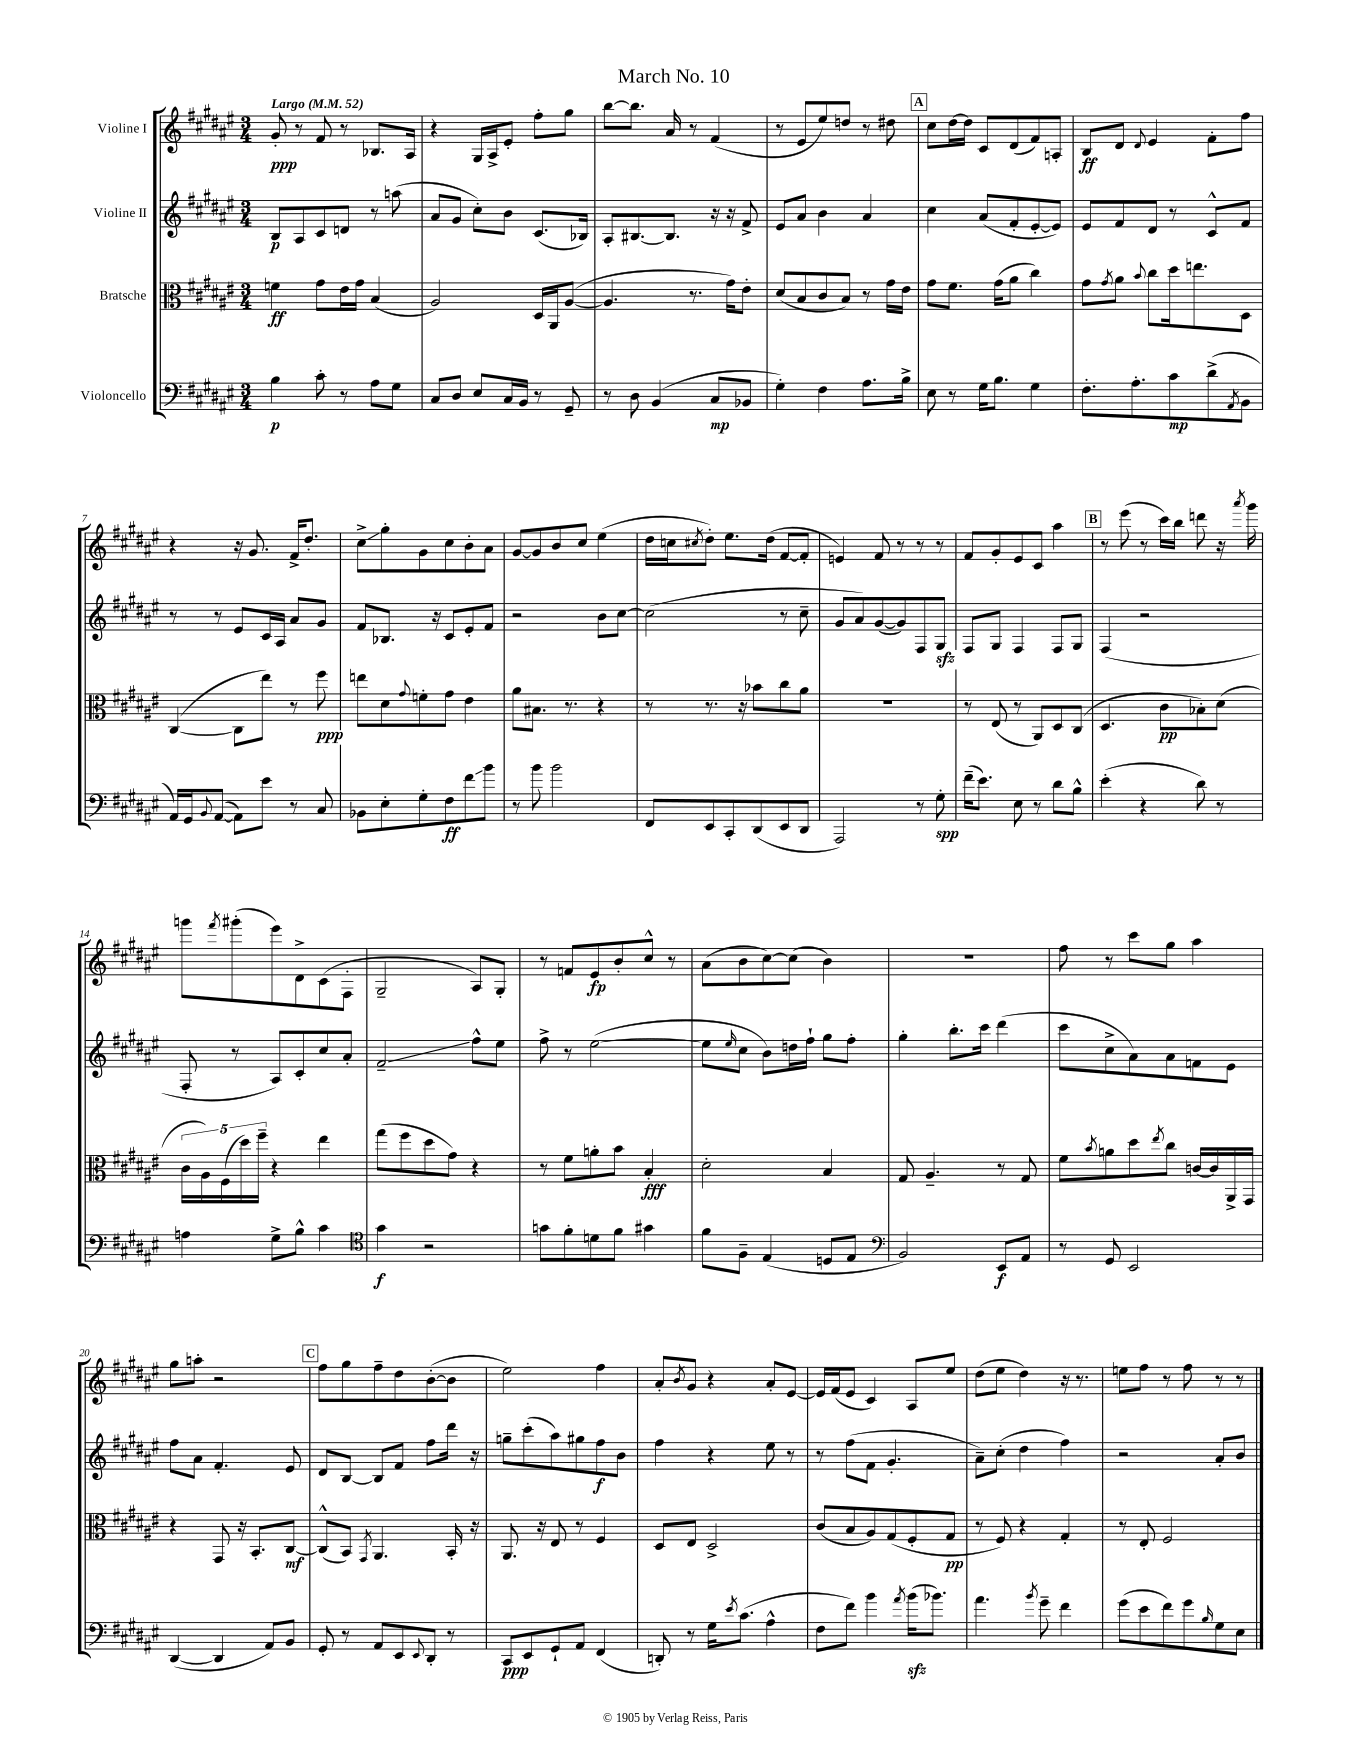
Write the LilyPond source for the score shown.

\header { title = "March No. 10" }
<<
\new StaffGroup <<
\new Staff = "s0" \with { instrumentName = "Violine I" } {
    \clef treble \key fis \major \numericTimeSignature \time 3/4 \tempo "Largo" 4 = 52
    gis'8-.\ppp r8 fis'8 r8 bes8. ais16 |
    r4 gis16 ais16-> eis'8-. fis''8-. gis''8 |
    b''8~ b''8. ais'16 r8 fis'4( |
    r8 eis'8 eis''8) d''8 r8 dis''8 |
    \mark \markup { \box "A" } cis''8 dis''16~ dis''16 cis'8 dis'8( fis'8) a8-. |
    b8\ff dis'8 \appoggiatura { dis'8 } eis'4 fis'8-. fis''8 |
    r4 r16 gis'8. fis'16-> dis''8.-. |
    cis''8->\glissando gis''8-. gis'8 cis''8 b'8-. ais'8 |
    gis'8~ gis'8 b'8 cis''8 eis''4( |
    dis''16 c''16 \acciaccatura { cis''8 } dis''8-.) eis''8. dis''16( fis'8~ fis'8-. |
    e'4) fis'8 r8 r8 r8 |
    fis'8 gis'8-. eis'8 cis'8 ais''4 |
    \mark \markup { \box "B" } r8 eis'''8( r8 cis'''16) b''16 d'''8 r16 \acciaccatura { ais'''8 } gis'''16 |
    g'''8 \acciaccatura { fis'''8 } gis'''8-.( eis'''8) dis'8-> cis'8( fis8-. |
    gis2-- ais8) gis8-. |
    r8 f'8 eis'8\fp b'8-. cis''8-^ r8 |
    ais'8( b'8 cis''8~) cis''8( b'4) |
    R2. |
    fis''8 r8 cis'''8 gis''8 ais''4 |
    gis''8 a''8-. r2 |
    \mark \markup { \box "C" } fis''8 gis''8 fis''8-- dis''8 b'8~-.( b'8 |
    eis''2) fis''4 |
    ais'8-. \acciaccatura { b'8 } gis'8 r4 ais'8-. eis'8~ |
    eis'16 fis'16( eis'8 cis'4) ais8 eis''8 |
    dis''8( eis''8 dis''4) r16 r8. |
    e''8 fis''8 r8 fis''8 r8 r8 \bar "|." |
}
\new Staff = "s1" \with { instrumentName = "Violine II" } {
    \clef treble \key fis \major \numericTimeSignature \time 3/4
    b8\p ais8 cis'8 d'8 r8 a''8( |
    ais'8 gis'8 cis''8-.) b'8 cis'8.( bes16) |
    ais8-. bis8.~ bis8. r16 r16 fis'8-> |
    eis'8 ais'8 b'4 ais'4 |
    \mark \markup { \box "A" } cis''4 ais'8( fis'8-. eis'8~-. eis'8) |
    eis'8 fis'8 dis'8 r8 cis'8-^ fis'8 |
    r8 r8 eis'8 cis'16 ais16 ais'8 gis'8 |
    fis'8 bes8. r16 cis'8 eis'8-. fis'8 |
    r2 b'8 cis''8~ |
    cis''2( r8 cis''8-- |
    gis'8 ais'8) gis'8~( gis'8) fis8 gis8\sfz |
    fis8 gis8 fis4 fis8 gis8 |
    \mark \markup { \box "B" } fis4( r2 |
    fis8-. r8 ais8) cis'8-. cis''8 ais'8-. |
    fis'2--\glissando fis''8-^ eis''8 |
    fis''8-> r8 eis''2~( |
    eis''8 \grace { eis''16 } cis''8 b'8) d''16 fis''16-! gis''8 fis''8-. |
    gis''4-. b''8.-. cis'''16 dis'''4( |
    cis'''8 cis''8-> ais'8) ais'8 f'8 eis'8 |
    fis''8 ais'8 fis'4.-. eis'8 |
    \mark \markup { \box "C" } dis'8 b8~ b8 fis'8 fis''8 dis'''16 r16 |
    g''8-- cis'''8-.( ais''8) gis''8 fis''8\f b'8 |
    fis''4 r4 eis''8 r8 |
    r8 fis''8( fis'8 gis'4.-. |
    ais'8--) cis''8-.( dis''4 fis''4) |
    r2 ais'8-. b'8 \bar "|." |
}
\new Staff = "s2" \with { instrumentName = "Bratsche" } {
    \clef alto \key fis \major \numericTimeSignature \time 3/4
    f'4\ff gis'8 eis'16 gis'16 b4( |
    ais2) dis16 ais,16 ais8~( |
    ais4. r8. gis'16) eis'8-. |
    dis'8( b8 cis'8 b8) r8 gis'16 eis'16 |
    \mark \markup { \box "A" } gis'8 fis'8. gis'16( ais'8 cis''4) |
    gis'8 \acciaccatura { gis'8 } ais'8 \appoggiatura { b'8 } cis''8 dis''16 e''8. dis8 |
    cis4~( cis8 eis''8) r8 fis''8\ppp |
    e''8 dis'8 \appoggiatura { gis'8 } f'8-. gis'8 eis'4 |
    ais'8 bis8. r8. r4 |
    r8 r8. r16 bes'8 cis''8 ais'8 |
    R2. |
    r8 eis8( r8 ais,8) dis8 cis8( |
    \mark \markup { \box "B" } dis4. cis'8\pp bes8-.) dis'8( |
    \tuplet 5/4 { cis'16 ais16) fis16( dis''16) fis''16-- } r4 eis''4 |
    gis''8( fis''8 dis''8 gis'8) r4 |
    r8 fis'8 a'8-. b'8 b4-.\fff |
    dis'2-. b4 |
    gis8 ais4.-- r8 gis8 |
    fis'8 \acciaccatura { b'8 } a'8 dis''8 \acciaccatura { eis''8 } cis''8 c'16~ c'16 ais,16-> gis,16 |
    r4 gis,8 r16 b,8.-. cis8~\mf |
    \mark \markup { \box "C" } cis8-^( b,8) \acciaccatura { gis,8 } ais,4. b,16-. r16 |
    ais,8. r16 eis8 r8 fis4 |
    dis8 eis8 dis2-> |
    cis'8( b8 ais8) gis8( fis8-. gis8\pp |
    r8 fis8) r4 gis4-. |
    r8 eis8-. fis2 \bar "|." |
}
\new Staff = "s3" \with { instrumentName = "Violoncello" } {
    \clef bass \key fis \major \numericTimeSignature \time 3/4
    b4\p cis'8-. r8 ais8 gis8 |
    cis8 dis8 eis8 cis16 b,16 r8 gis,8-- |
    r8 dis8 b,4( cis8\mp bes,8 |
    gis4-.) fis4 ais8. b16-> |
    \mark \markup { \box "A" } eis8 r8 gis16 b8. gis4 |
    fis8.-. ais8.-. cis'8\mp dis'8->( \acciaccatura { ais,8 } b,8 |
    ais,16) gis,16 \appoggiatura { b,8 } ais,8~( ais,8) eis'8 r8 cis8 |
    bes,8 eis8-. gis8-. fis8\ff fis'8\glissando b'8 |
    r8 b'8 b'2 |
    fis,8 eis,8 cis,8-. dis,8( eis,8 dis,8 |
    ais,,2) r8 gis8-.\spp |
    fis'16--( eis'8.) eis8 r8 dis'8 b8-^ |
    \mark \markup { \box "B" } eis'4-.( r4 dis'8) r8 |
    a4 gis8-> b8-^ cis'4 |
    \clef tenor gis'4\f r2 |
    g'8 fis'8-. d'8 fis'8 gis'4 |
    fis'8 fis8-- eis4( d8 eis8 |
    \clef bass b,2) eis,8\f ais,8 |
    r8 gis,8 eis,2 |
    dis,4~( dis,4 ais,8) b,8 |
    \mark \markup { \box "C" } gis,8-. r8 ais,8 eis,8 \appoggiatura { eis,8 } dis,8-. r8 |
    cis,8\ppp eis,8 gis,8-! ais,8 fis,4( |
    d,8-.) r8 gis16 \acciaccatura { eis'8 } cis'8.( ais4-^ |
    fis8 fis'8) b'4 \acciaccatura { ais'8 } b'16\sfz( bes'8.) |
    ais'4. \acciaccatura { b'8 } gis'8-- fis'4 |
    gis'8( eis'8 fis'8) gis'8 \grace { b16 } gis8 eis8 \bar "|." |
}
>>
>>
